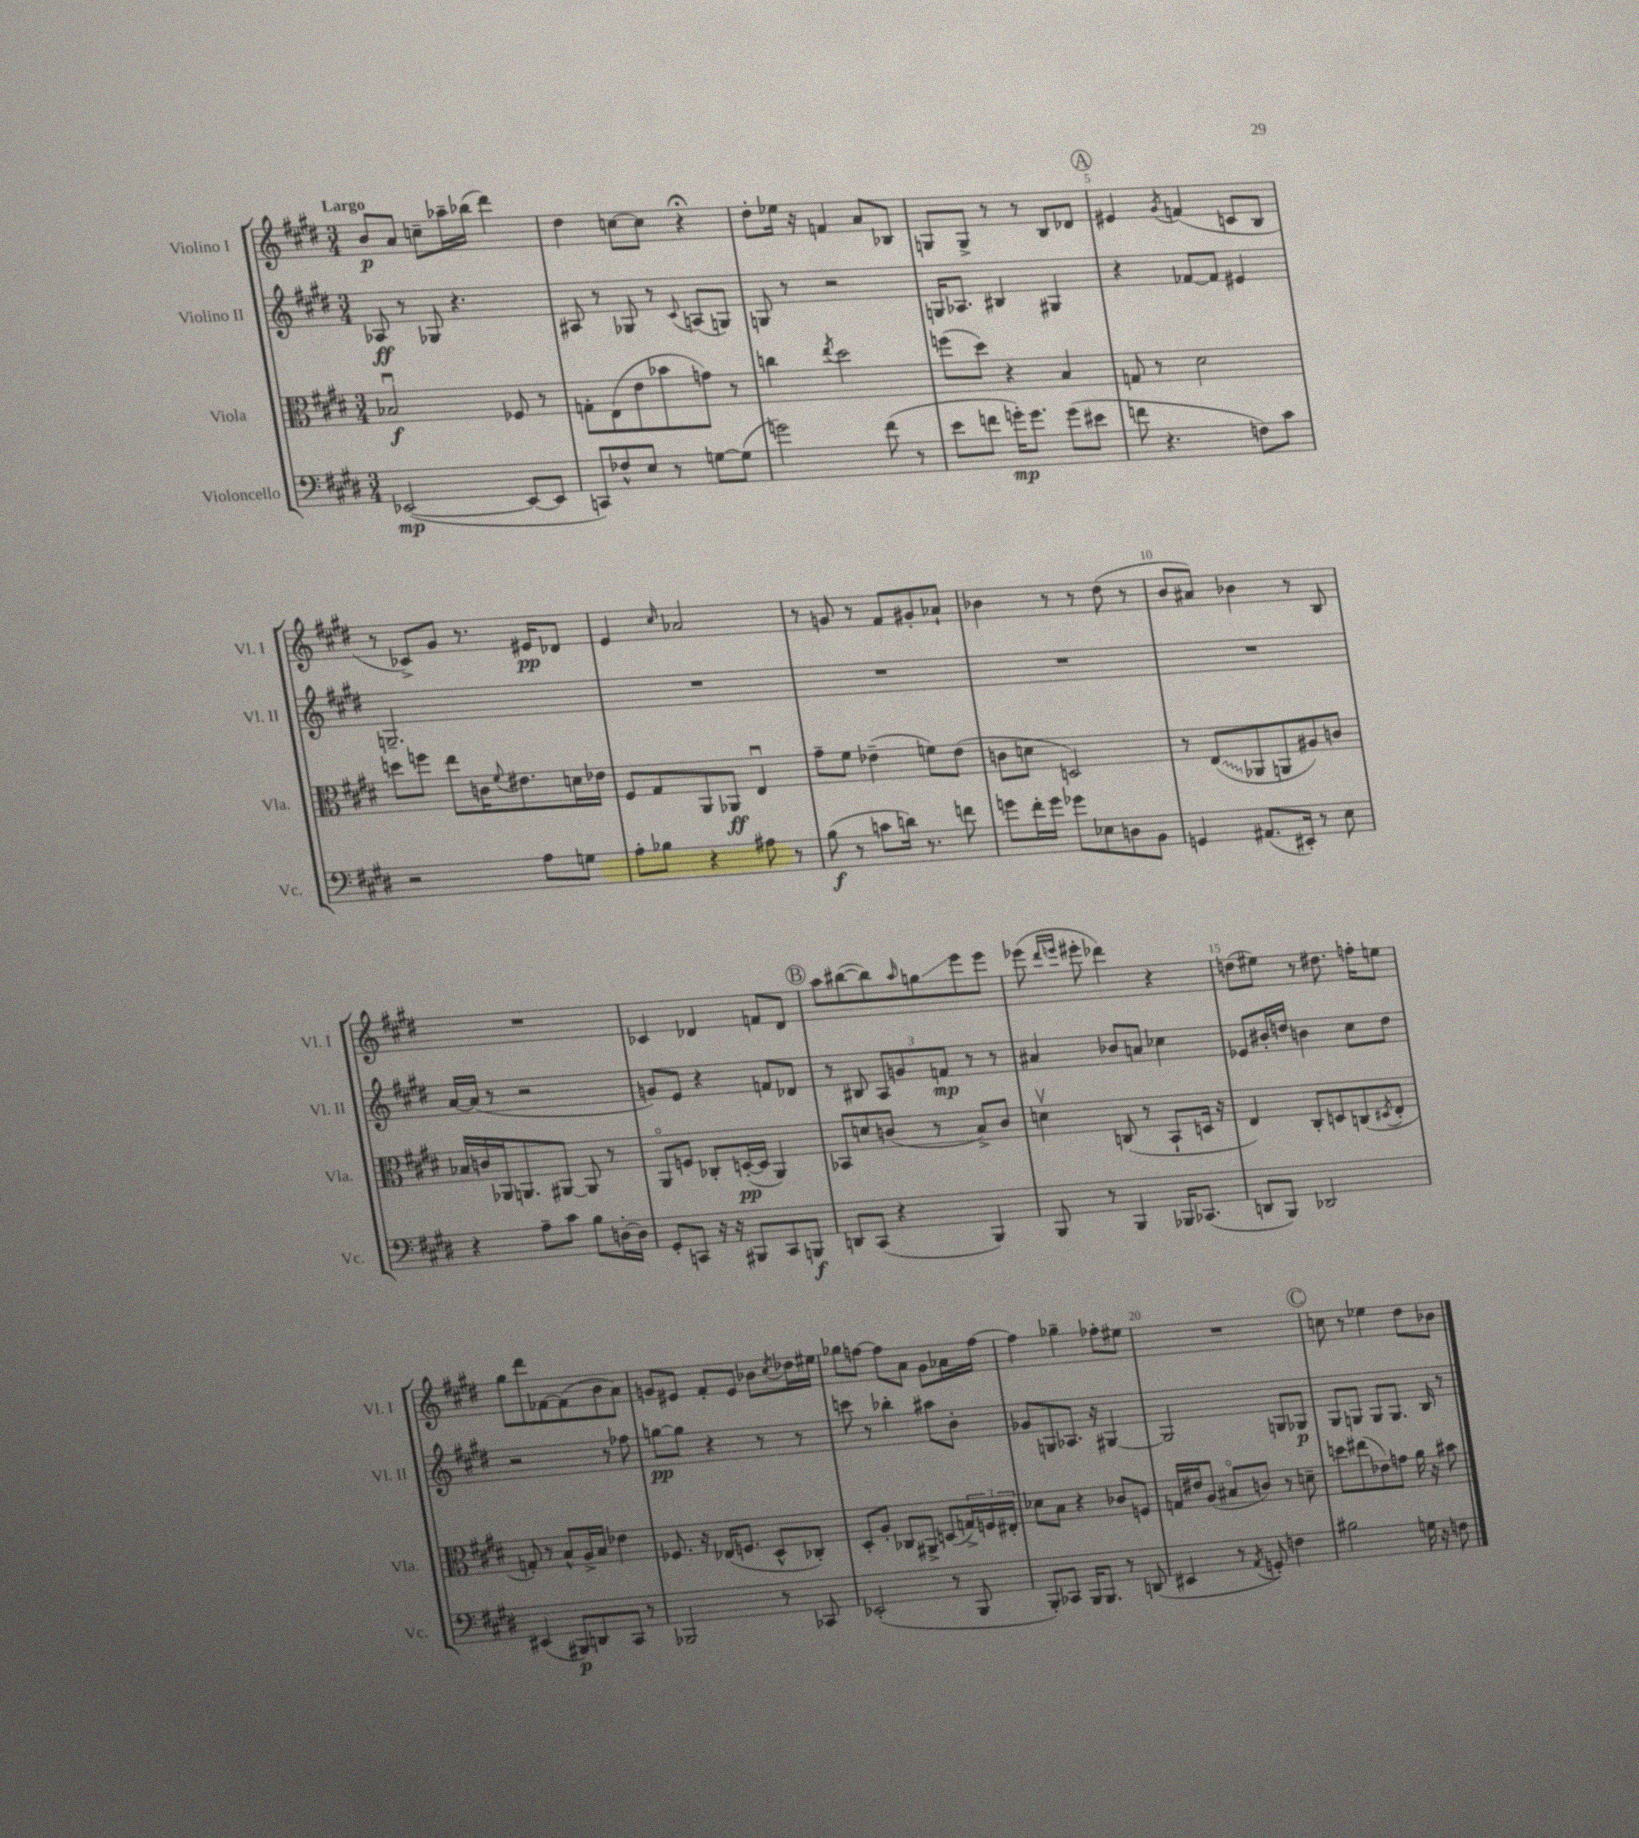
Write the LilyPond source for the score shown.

<<
\new StaffGroup <<
\new Staff = "s0" \with { instrumentName = "Violino I" shortInstrumentName = "Vl. I" } {
    \clef treble \key e \major \numericTimeSignature \time 3/4 \tempo "Largo"
    b'8\p a'8 c''8-- aes''16-- bes''16( dis'''4) |
    dis''4 c''8~ c''8 r4\fermata |
    dis''8-. ees''16 r16 f'4 a'8 bes8 |
    g8 g8-> r8 r8 b8 des'8 |
    \mark \markup { \circle "A" } eis'4 \acciaccatura { gis'8 } f'4( c'8 b8 |
    r8 ces'8->) gis'8 r8. eis'16\pp des'8 |
    e'4 \grace { cis''16 } aes'2 |
    r8 g'8 r8 fis'8 gis'8-. aes'8-! |
    bes'4 r8 r8 dis''8( r8 |
    b'8 ais'8) bes'4 r8 b8 |
    R2. |
    ces'4 des'4 f'8 des'8 |
    \mark \markup { \circle "B" } a''8 bis''8~( bis''8) \grace { a''16 } g''8\glissando e'''8 e'''8 |
    ees'''8( \grace { dis'''16 e'''16 } eis'''8-. des'''4) r4 |
    d''8( eis''8) r8 dis''8. f''16-. e''8 |
    gis''8 dis'''8 fes'8~ fes'8( b'8 a'8) |
    g'8 eis'8 fis'8-. eis'8 bes'8 \acciaccatura { cis''8 } des''16 eis''16 |
    ges''8 f''8~ f''8 a'8 gis'8 aes'16 f''16~ |
    f''4 ges''4-- fes''8-. eis''8 |
    R2. |
    \mark \markup { \circle "C" } c''8 r8 ees''4 dis''8 bes'8 \bar "|." |
}
\new Staff = "s1" \with { instrumentName = "Violino II" shortInstrumentName = "Vl. II" } {
    \clef treble \key e \major \numericTimeSignature \time 3/4
    aes8\ff r8 ges8 r4. |
    ais8 r8 ges8 r8 \appoggiatura { cis'8 } a8( g8) |
    g8 r8 r2 |
    g16 aes8. bis4 gis4 |
    \mark \markup { \circle "A" } r4 fes'8~ fes'8 eis'4 |
    g2.-- |
    R2. |
    R2. |
    R2. |
    R2. |
    a'16~ a'16( r8 r2 |
    g'8) e'8 r4 f'8 des'8 |
    \mark \markup { \circle "B" } r8 bis8 \tuplet 3/2 { a8 g'8 f'8\mp } r8 r8 |
    ais'4 bes'8 a'8 ces''4 |
    ees'8 bis'16-. d''16 b'4 cis''8 d''8 |
    r2 r8 fes''8 |
    g''8~\pp g''8 r4 r8 r8 |
    c'''8 r8 bes''4-. ais''8 b'8-. |
    ges'8 g8 aes8. r16 gis4~ |
    gis2 g8 ges8\p |
    \mark \markup { \circle "C" } gis8 g8 g8 g8. b16 r8 \bar "|." |
}
\new Staff = "s2" \with { instrumentName = "Viola" shortInstrumentName = "Vla." } {
    \clef alto \key e \major \numericTimeSignature \time 3/4
    bes2\downbow\f fes8 r8 |
    g8-. e8( e'8 bes'8 g'8) r8 |
    c''4 \acciaccatura { e''8 } dis''2 |
    f''8( dis''8) r4 b4 |
    \mark \markup { \circle "A" } g8 r8 dis'2 |
    d''8 f''8 e''8 c'16 \appoggiatura { fis'8 } eis'8. d'16 ees'16 |
    fis8 gis8 a,8 aes,8\ff e4\downbow |
    gis'8-- fis'8 ees'4--( f'8) ees'8( |
    c'8 d'8 d2) |
    r8 \once \override Glissando.style = #'zigzag e8\glissando( aes,8 a,8 ais8) c'8 |
    bes16 c'16 aes,16 a,8. ais,8~ ais,8 r8 |
    a,8\flageolet f8 ces8-. d16~-.\pp( d16 a,4) |
    \mark \markup { \circle "B" } bes,8 d'8 c'8( r8 b8->) c'8 |
    d'4\upbow c8( r8 b,8-! d16 r16 |
    e4) cis8-. d8 c8( \acciaccatura { dis8 } e8-. |
    g8-.) r8 b8-^ a16-> b16 ees'4 |
    fes8. r16 ees16( f8. dis8-^ ces8-.) |
    dis8-. a8-. ces8 ais,8-> d8( \tuplet 3/2 { g16->) f16 eis16-. } |
    des'8 b8 r4 ces'8 f8 |
    g16 eis'16 a8( bis8\flageolet c'8) r8 d'8-- |
    \mark \markup { \circle "C" } d''8 eis''8( ees'8) g'8 a'16 r16 bis'8 \bar "|." |
}
\new Staff = "s3" \with { instrumentName = "Violoncello" shortInstrumentName = "Vc." } {
    \clef bass \key e \major \numericTimeSignature \time 3/4
    ees,2~\mp( ees,8~ ees,8 |
    c,8) fes8-^ e8 r8 g8~ g8( |
    g'2) fis'8( r8 |
    e'8 f'8 g'16-.\mp) g'8. g'8( eis'8 |
    \mark \markup { \circle "A" } f'8 r4. f8) cis'8 |
    r2 a8 g8 |
    a8-. bes8 r4 ais8 r8 |
    b8\f( r8 c'8 d'16) r8. f'8 |
    g'8 fis'16-. g'16 ges'8 ees8 d8 b,8 |
    g,4 ais,8.( eis,16-.) r8 e8 |
    r4 a8-- cis'8 b8 d16~-. d16 |
    gis,8-. c,8 r16 r16 bis,,8 c,8 b,,8\f |
    \mark \markup { \circle "B" } d,8 cis,8( r4 b,,4) |
    b,,8 r8 b,,4 bes,,16 ces,8.( |
    d,8 b,,8) des,2 |
    eis,4( bis,,8\p) d,8 cis,8 r8 |
    bes,,2 r8 ces,8 |
    ees,2-.( r8 b,,8 |
    b,,8-.) ces,8 b,,16 b,,8. r8 d,8( |
    eis,4 r8 \acciaccatura { a,8 } g,8-.) f4 |
    \mark \markup { \circle "C" } bis2 g16 r16 f8 \bar "|." |
}
>>
>>
\layout { \context { \Score \override BarNumber.break-visibility = ##(#f #t #t) barNumberVisibility = #(every-nth-bar-number-visible 5) } }
